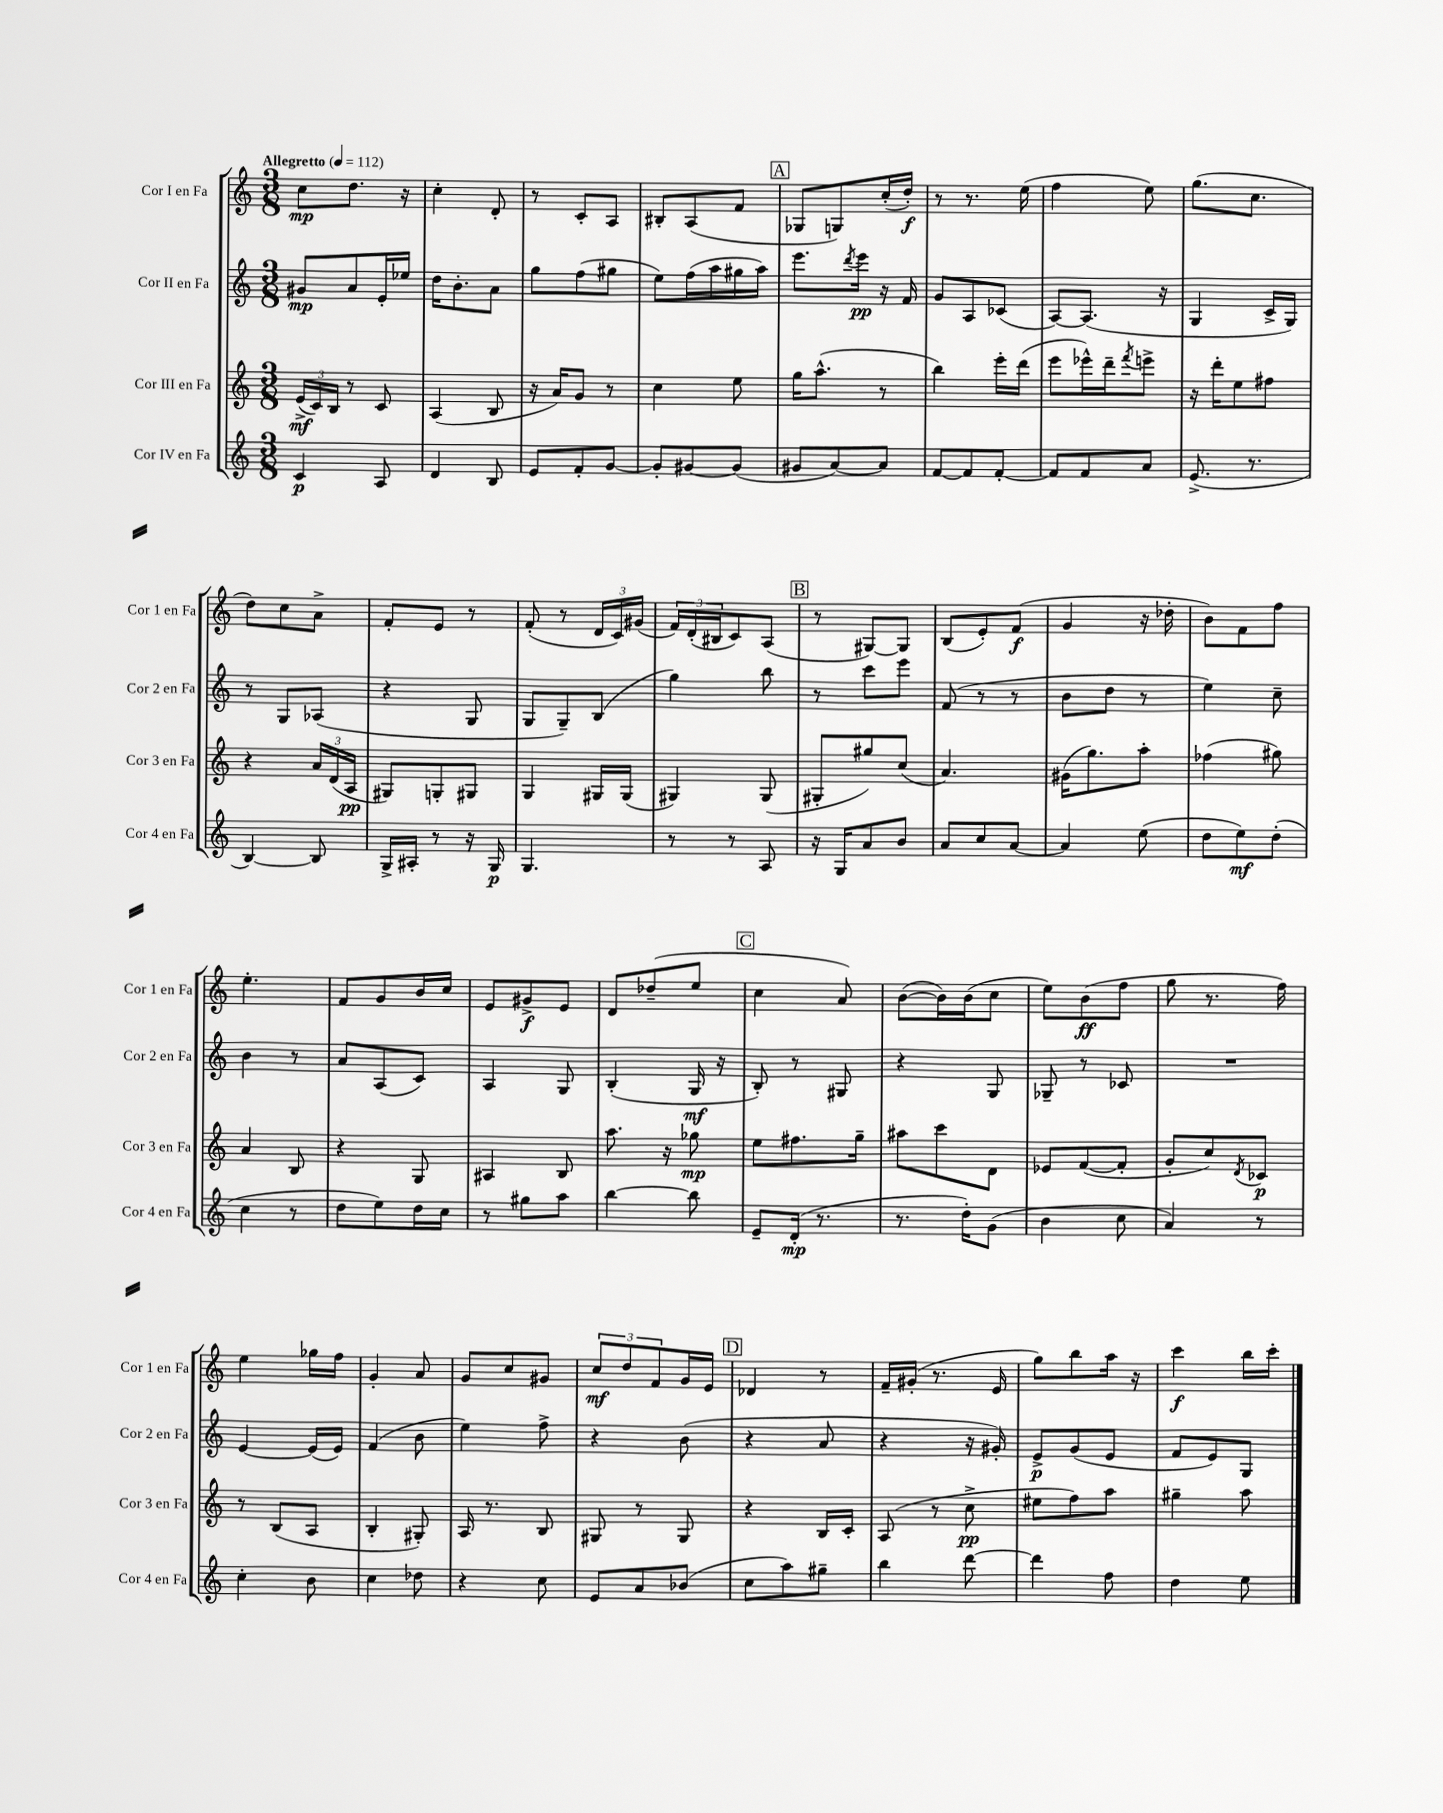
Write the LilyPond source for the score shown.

<<
\new StaffGroup <<
\new Staff = "s0" \with { instrumentName = "Cor I en Fa" shortInstrumentName = "Cor 1 en Fa" } {
    \clef treble \key c \major \numericTimeSignature \time 3/8 \tempo "Allegretto" 4 = 112
    c''8\mp d''8. r16 |
    c''4-. d'8-. |
    r8 c'8-. a8 |
    bis8-. a8( f'8 |
    \mark \markup { \box "A" } ges8 g8) c''16-.( d''16-.\f) |
    r8 r8. e''16( |
    f''4 e''8) |
    g''8.( c''8. |
    d''8) c''8 a'8-> |
    f'8-. e'8 r8 |
    f'8-.( r8 \tuplet 3/2 { d'16 c'16) gis'16( } |
    \tuplet 3/2 { f'16) d'16-.( bis16 } c'8) a8( |
    \mark \markup { \box "B" } r8 gis8~) gis8 |
    b8( e'8-.) f'8\f( |
    g'4 r16 des''16-. |
    b'8) f'8 f''8 |
    e''4.-. |
    f'8 g'8 b'16 c''16 |
    e'8 gis'8->\f e'8 |
    d'8 des''8--( e''8 |
    \mark \markup { \box "C" } c''4 a'8) |
    b'8~( b'16) b'16( c''8 |
    e''8) b'8\ff( f''8 |
    g''8 r8. f''16) |
    e''4 ges''16 f''16 |
    g'4-. a'8 |
    g'8 c''8 gis'8 |
    \tuplet 3/2 { c''8\mf d''8 f'8 } g'16 e'16 |
    \mark \markup { \box "D" } des'4 r8 |
    f'16-- gis'16-.( r8. e'16 |
    g''8) b''8 a''16 r16 |
    c'''4\f b''16 c'''16-. \bar "|." |
}
\new Staff = "s1" \with { instrumentName = "Cor II en Fa" shortInstrumentName = "Cor 2 en Fa" } {
    \clef treble \key c \major \numericTimeSignature \time 3/8
    gis'8\mp a'8 e'16-. ees''16 |
    d''16 b'8.-. a'8 |
    g''8 f''8( gis''8 |
    e''8) f''16( a''16 gis''16 a''16) |
    \mark \markup { \box "A" } e'''8. \acciaccatura { d'''8 } e'''16\pp r16 f'16 |
    g'8 a8 ces'8( |
    a8~) a8.( r16 |
    g4 c'16-> g16) |
    r8 g8 aes8( |
    r4 g8 |
    g8 g8--) b8( |
    g''4) b''8 |
    \mark \markup { \box "B" } r8 c'''8 e'''8 |
    f'8( r8 r8 |
    b'8 d''8 r8 |
    e''4) c''8-- |
    b'4 r8 |
    a'8 a8( c'8) |
    a4 g8 |
    b4-.( g16\mf r16 |
    \mark \markup { \box "C" } b8-.) r8 gis8 |
    r4 g8 |
    ges8-- r8 ces'8 |
    R4. |
    e'4~ e'16( e'16) |
    f'4( b'8 |
    e''4) f''8-> |
    r4 b'8( |
    \mark \markup { \box "D" } r4 a'8 |
    r4 r16 gis'16-.) |
    e'8->\p g'8( e'8 |
    f'8 e'8) g8 \bar "|." |
}
\new Staff = "s2" \with { instrumentName = "Cor III en Fa" shortInstrumentName = "Cor 3 en Fa" } {
    \clef treble \key c \major \numericTimeSignature \time 3/8
    \tuplet 3/2 { e'16->\mf( c'16) b16 } r8 c'8 |
    a4( b8 |
    r16 a'16) g'8 r8 |
    c''4 e''8 |
    \mark \markup { \box "A" } g''16 a''8.-^( r8 |
    b''4) e'''16-. d'''16( |
    e'''8 ees'''16-^) d'''16-- \acciaccatura { f'''8 } e'''8-> |
    r16 d'''16-. e''8 fis''8 |
    r4 \tuplet 3/2 { a'16 d'16( a16\pp } |
    gis8) g8-. gis8 |
    g4 gis16 gis16( |
    gis4) gis8( |
    \mark \markup { \box "B" } gis8-. gis''8) c''8( |
    a'4.) |
    gis'16( g''8.) a''8-. |
    fes''4( gis''8) |
    a'4 b8 |
    r4 g8 |
    ais4 b8 |
    a''8. r16 ges''8\mp |
    \mark \markup { \box "C" } e''8 fis''8. g''16-- |
    ais''8 c'''8 d'8 |
    ees'8 f'8~( f'8-. |
    g'8-. c''8) \acciaccatura { d'8 } ces'8\p |
    r8 b8( a8 |
    b4-. gis8-.) |
    a16 r8. b8 |
    gis8 r8 gis8 |
    \mark \markup { \box "D" } r4 b16 c'16-. |
    a8( r8 c''8->\pp |
    eis''8 f''8) a''8 |
    gis''4-- a''8 \bar "|." |
}
\new Staff = "s3" \with { instrumentName = "Cor IV en Fa" shortInstrumentName = "Cor 4 en Fa" } {
    \clef treble \key c \major \numericTimeSignature \time 3/8
    c'4\p a8 |
    d'4 b8 |
    e'8 f'8-. g'8~ |
    g'8-. gis'8~ gis'8( |
    \mark \markup { \box "A" } gis'8 a'8~) a'8 |
    f'8~ f'8 f'8~-. |
    f'8 f'8 a'8 |
    e'8.->( r8. |
    b4~) b8 |
    g16-> ais16-. r8 r16 g16\p |
    g4. |
    r8 r8 a8 |
    \mark \markup { \box "B" } r16 g16 a'8 b'8 |
    a'8 c''8 a'8~ |
    a'4 e''8( |
    d''8 e''8\mf) d''8-.( |
    c''4 r8 |
    d''8 e''8) d''16 c''16 |
    r8 gis''8 a''8 |
    b''4~ b''8 |
    \mark \markup { \box "C" } e'8-- d'16-.\mp( r8. |
    r8. d''16-.) g'8( |
    b'4 c''8 |
    a'4) r8 |
    c''4-. b'8 |
    c''4 des''8 |
    r4 c''8 |
    e'8 a'8 bes'8( |
    \mark \markup { \box "D" } c''8 a''8) gis''8-- |
    b''4 d'''8~ |
    d'''4 f''8 |
    d''4 e''8 \bar "|." |
}
>>
>>
\layout { \context { \Score \remove "Bar_number_engraver" } }
